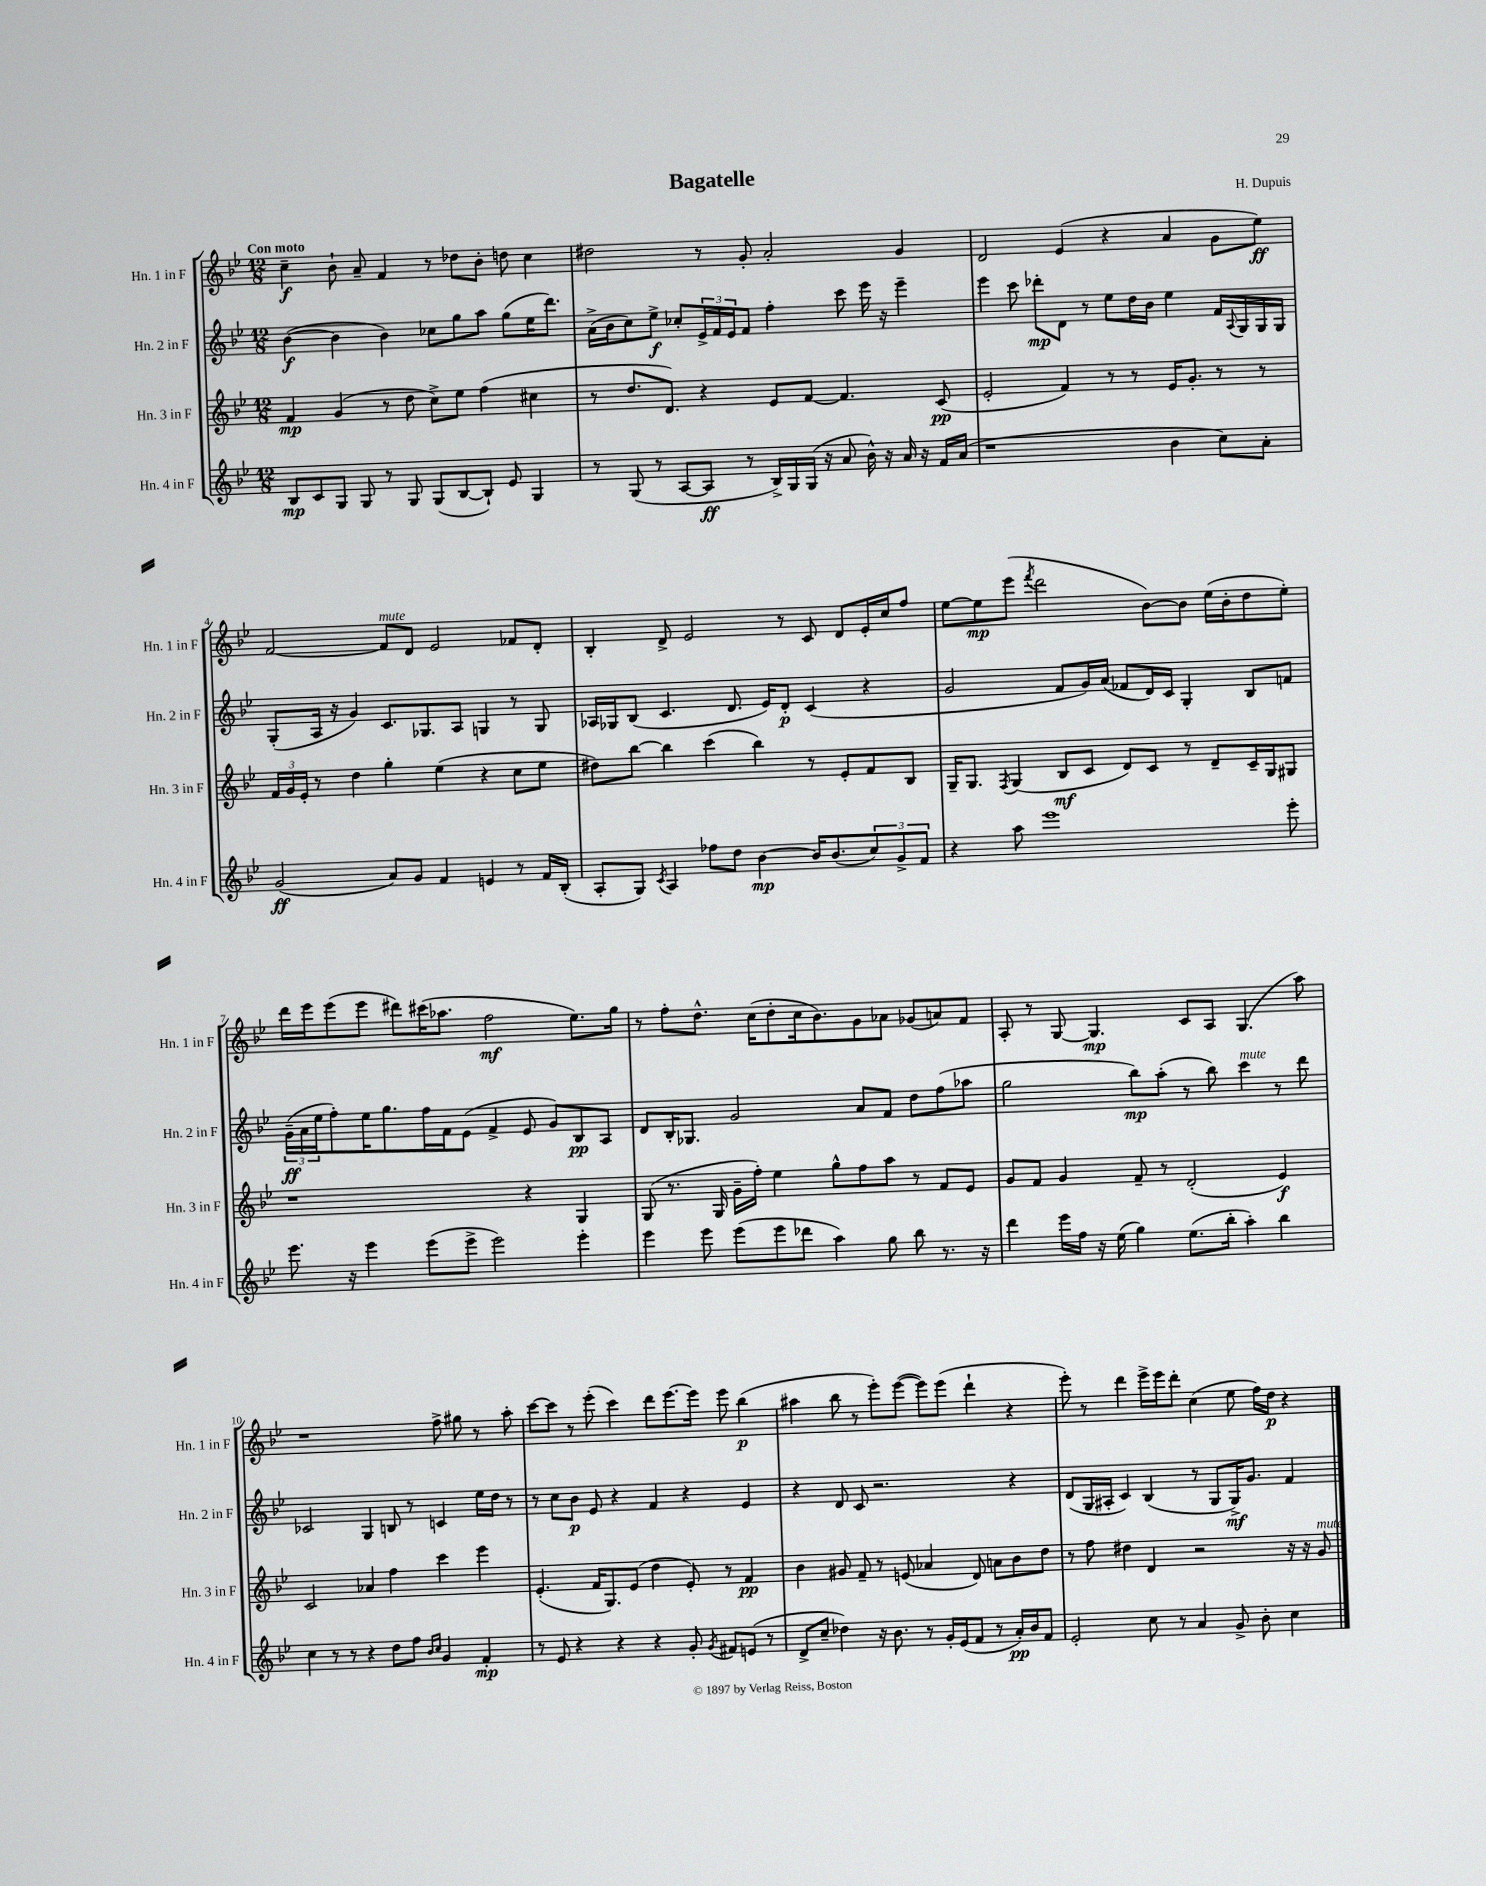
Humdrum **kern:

**kern	**kern	**kern	**kern
*staff4	*staff3	*staff2	*staff1
*clefG2	*clefG2	*clefG2	*clefG2
*k[b-e-]	*k[b-e-]	*k[b-e-]	*k[b-e-]
*M12/8	*M12/8	*M12/8	*M12/8
8B-	4f	([4b-	4cc~
8c	.	.	.
8G	(4g	4b-]	8b-`
8G	.	.	8a~
8r	8r	4b-)	4f
8G	8dd	.	.
(8G	8cc^)	8cc-	8r
[8B-	8ee-	8gg	8dd-
8B-`])	(4ff	8aa	8b-'
8e-	.	(8gg	8dd
4G	4cc#	16ee-	4cc
.	.	8.ddd)	.
=	=	=	=
8r	8r	(16a^	2dd#
.	.	16b-	.
(8G	8.dd	8cc)	.
8r	.	8ee-^	.
.	8.d)	.	.
[8A	.	8cc-'	.
8A]	4r	24e-^	8r
.	.	24f	.
.	.	24e-	.
8r	.	8f	8g'
16B-^)	8e-	4ff'	2a'
16G	.	.	.
(16G	[8f	.	.
16r	.	.	.
8a	4.f]	8ccc	.
16b-^^)	.	16eee-	.
16r	.	16r	.
16a	.	4eee-~	4g
16r	.	.	.
16f	(8c	.	.
(16a	.	.	.
=	=	=	=
1r	2e-'	4eee-	2d
.	.	8ccc	.
.	.	8ddd-'	.
.	4f)	8d	(4e-
.	.	8r	.
.	8r	8ee-	4r
.	8r	16dd	.
.	.	16b-	.
4b-	16e-	4ee-	4a
.	8.g'	.	.
8cc)	8r	16f	8g
.	.	8qqA	.
.	.	16G	.
8a'	8r	16G	8ee-)
.	.	16G	.
=	=	=	=
(2g	24f	(8G'	[2f
.	24g	.	.
.	24e-'	.	.
.	8r	16A	.
.	.	16r	.
.	4dd	4g)	.
8a)	4gg'	8.c	8f]
8g	.	.	8d
.	.	8.G-	.
4f	(4ee-	.	2e-
.	.	8A	.
4e	4r	4G	.
8r	8cc	8r	8f-
16f	8ee-	8G	8d'
(16B-'	.	.	.
=	=	=	=
8A'	8dd#)	16A-	4B-'
.	.	16G-	.
8G)	[8bb-	(8B-	.
8qc	.	.	.
4A	4bb-]	4.c	8d^
.	.	.	2e-
8ff-	(4ccc	.	.
8dd	.	8.d	.
[4b-	4bb-)	.	.
.	.	16e-)	.
.	.	8d'	8r
16b-]	8r	(4c	8c
(8.b-	.	.	.
.	8e-'	.	8d
12cc)	8f	4r	16e-'
.	.	.	16cc
12g^	.	.	.
.	8B-	.	8ff
12f	.	.	.
=	=	=	=
4r	16G~	2g	[8ee-
.	8.G	.	.
.	.	.	8ee-]
.	8qF	.	.
8aa	(4G	.	(8eee-
.	.	.	8qfff
1eee-	.	.	2ddd
.	8B-	8f	.
.	8c	16g)	.
.	.	(16a	.
.	8d)	8f-	.
.	8c	16d)	[8b-)
.	.	16c	.
.	8r	4G'	8b-]
.	8d~	.	(16ee-
.	.	.	16b-'
.	16c~	8B-	8dd
.	16G	.	.
8eee-'	8G#	8f	8ee-')
=	=	=	=
8.eee-	1r	(24g~	16ddd
.	.	24a	.
.	.	.	16eee-
.	.	24ee-	.
.	.	8ff')	(8eee-
16r	.	.	.
4eee-	.	16ee-	8eee-
.	.	8.gg	.
.	.	.	8ddd#)
(8eee-	.	16ff	(16ccc#
.	.	16f	8.aa-
8eee-^	.	(8e-	.
2eee-)	.	4f^	2ff
.	4r	8e-	.
.	.	8g)	.
4eee-'	4G	8B-	8.ee-)
.	.	8A	.
.	.	.	16gg
=	=	=	=
4eee-	(8G	8d	8r
.	8.r	16B-'	8ff'
.	.	8.G-	.
8eee-	.	.	8.dd^^
.	16G	.	.
(8eee-	16g~	2g	.
.	16ff')	.	(16cc
8eee-	4ee-	.	8dd'
8ddd-	.	.	16cc
.	.	.	8.b-)
4aa)	8gg^^	.	.
.	8ff	8a	8g
8gg	8aa	8f	8a-
8bb-	8r	8dd	(8g-
8.r	8f	(8ff	8a)
.	8e-	8aa-	8f
16r	.	.	.
=	=	=	=
4ddd	8g	2gg	8A'
.	8f	.	8r
16eee-	4g	.	[8G
16ff	.	.	.
16r	.	.	4.G]
(16ee-	.	.	.
4gg)	8f~	8bb-)	.
.	8r	(8aa'	.
(8.ee-	(2d'	8r	8c
.	.	8bb-)	8A
16bb-'	.	.	.
4aa')	.	4ccc	(4.G
4bb-	4e-)	8r	.
.	.	8ddd	8aa)
=	=	=	=
4cc	2c	2c-	1r
8r	.	.	.
8r	.	.	.
4r	4a-	4G	.
8dd	4ff	8B	.
8ff	.	8r	.
16qqb-	.	.	.
16qqcc	.	.	.
4g	4ccc	4c	8ff^
.	.	.	8gg#
4f'	4eee-	16ee-	8r
.	.	16dd	.
.	.	8r	8aa'
=	=	=	=
8r	(4.e-'	8r	[8ccc
8e-	.	8cc	8ccc]
4r	.	8b-	8r
.	16f	8e-	(8eee-'
.	8.G)	.	.
4r	.	4r	4ccc)
.	(8e-	.	.
4r	4dd	4f	8ddd
.	.	.	[8.eee-
8g'	8e-')	4r	.
.	.	.	16eee-]
8qg	.	.	.
8f#	8r	.	8eee-
(8e	4f	4e-	(4bb-
8r	.	.	.
=	=	=	=
8d^	4b-	4r	4aa#
8cc~	.	.	.
4dd-)	8g#	8d	8bb-
.	8f~	8c	8r
16r	8r	2.r	8eee-')
8.b-	.	.	.
.	(8e	.	([8eee-
8r	4a-	.	8eee-])
16g'	.	.	(8eee-
(16e-	.	.	.
8f	8d)	.	4ddd`
8r	8a	.	.
16a')	8b-	4r	4r
16b-	.	.	.
8f	8dd	.	.
=	=	=	=
2e-'	8r	(8d	8eee-')
.	8ff	16G	8r
.	.	16A#'	.
.	4dd#	4c)	4ddd
8cc	4d	(4B-	16eee-^
.	.	.	16eee-
8r	.	.	8ddd'
4a	2r	8r	(4cc
.	.	8G	.
8g^	.	16G^)	8ee-
.	.	8.g	.
8b-'	.	.	16ff)
.	.	.	16dd
4cc	16r	4f	4r
.	16r	.	.
.	8g	.	.
==	==	==	==
*-	*-	*-	*-
